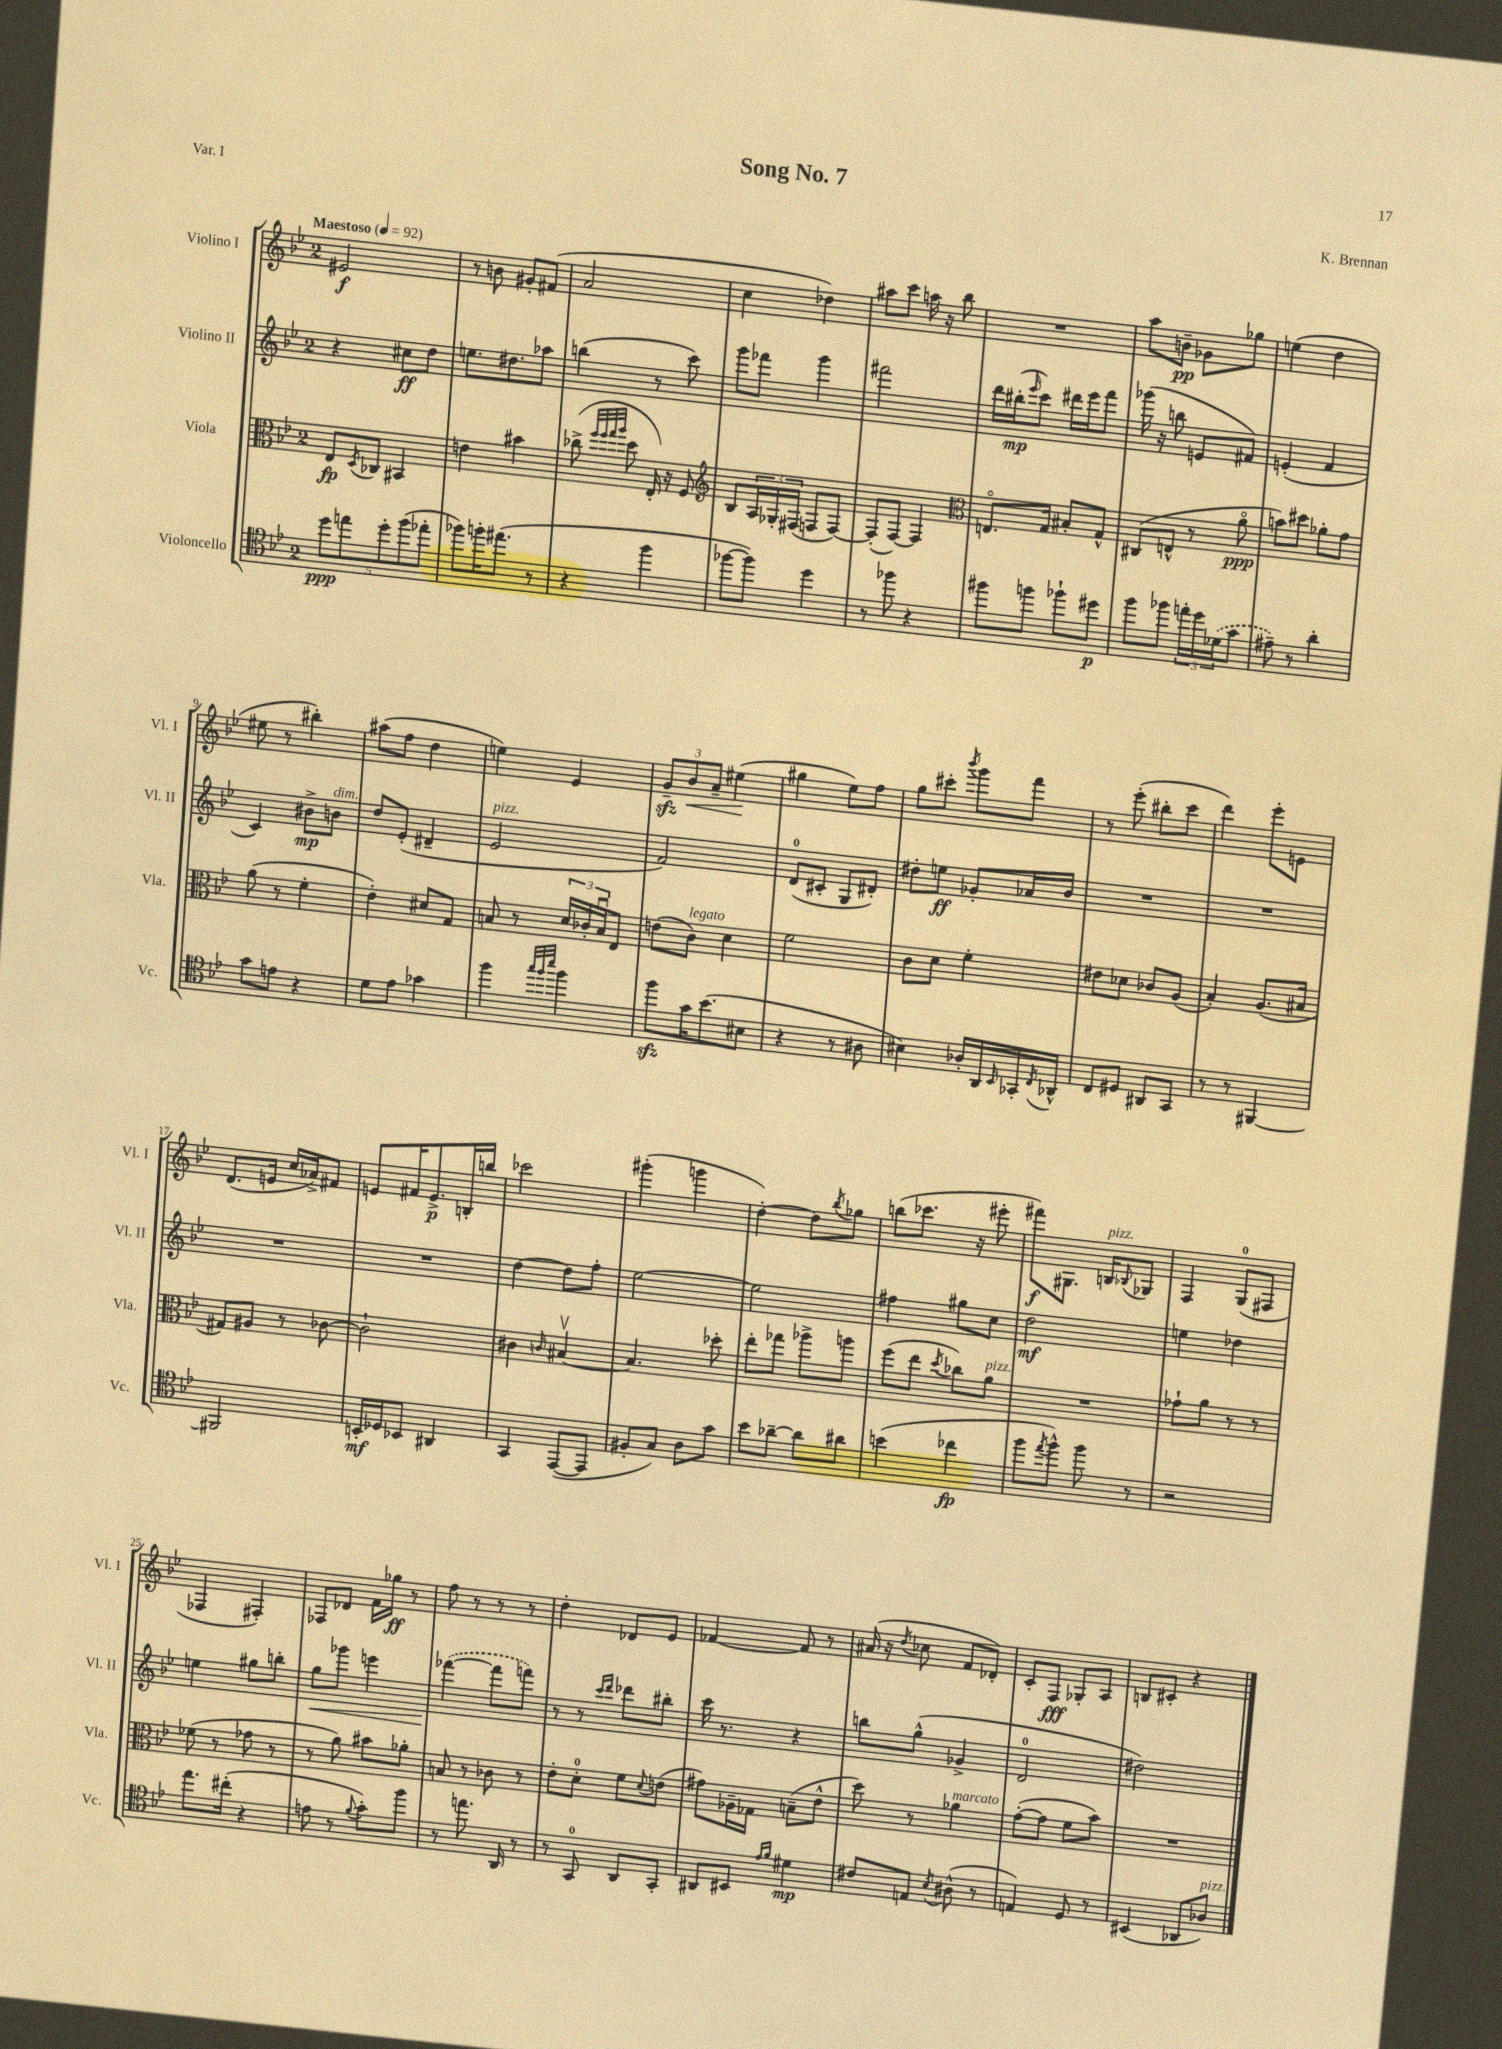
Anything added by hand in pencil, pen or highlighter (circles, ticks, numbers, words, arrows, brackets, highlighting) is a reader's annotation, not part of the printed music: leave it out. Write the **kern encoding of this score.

**kern	**kern	**kern	**kern
*staff4	*staff3	*staff2	*staff1
*clefC4	*clefC3	*clefG2	*clefG2
*k[b-e-]	*k[b-e-]	*k[b-e-]	*k[b-e-]
*M2/4	*M2/4	*M2/4	*M2/4
*MM92	*MM92	*MM92	*MM92
10dd	8E-	4r	2e#
10ee	.	.	.
.	8qD	.	.
.	8C-	.	.
10dd'	.	.	.
.	4BB#	8cc#	.
(10ff	.	.	.
.	.	8dd	.
10ee-'	.	.	.
=	=	=	=
8ff-)	4e	8.ee	8r
16ff'	.	.	8b
(8.ee#	.	8.dd#	.
.	4b#	.	8g#'
8r	.	8aa-	(8f#
=	=	=	=
4r	(8cc-^	(4bb	2a
.	32qqff	.	.
.	32qqff	.	.
.	32qqgg	.	.
.	32qqaa	.	.
.	8dd	.	.
4ff	16E-')	8r	.
.	16r	.	.
.	8F	8ccc)	.
=	=	=	=
*	*clefG2	*	*
[8ff-	8B-	8ggg	4cc
8ff-])	24A	8fff-	.
.	24G-'	.	.
.	(24F#	.	.
4dd	8F	4ggg	4dd-)
.	[8F)	.	.
=	=	=	=
8r	(8F']	2fff#	8aa#
8ff-	[8F)	.	8ccc
4r	4F]	.	16aa
.	.	.	16r
.	.	.	8bb-
=	=	=	=
*	*clefC3	*	*
8ff#	8.Eo	16ddd	2r
.	.	(16bb#'	.
.	.	16qqeee-	.
8ff	.	8ccc)	.
.	16G	.	.
8ff-`	8B#'	16ddd#	.
.	.	16eee-	.
8dd#	8G^^	8fff	.
=	=	=	=
8ff	(8C#	(16ggg-	8aa
.	.	16r	.
8ff-	8E^^	8bb	8b~
24ee'	8r	8e	8g-
24dd	.	.	.
(24d-	.	.	.
8g	8ao	8f#)	8gg-
=	=	=	=
8e#~)	8b)	(4e'	(4ee
8r	8dd#	.	.
4a'	8a-'	4f	4dd
.	8g	.	.
=	=	=	=
8g	(8a	4c)	8ee#
8e	8r	.	8r
4r	4f'	8b#^	4bb#')
.	.	8b	.
=	=	=	=
8d	4e-')	8dd	(8aa#
8e-	.	(8e-'	8ff
4g-	8d#	4d#~	4dd
.	8G	.	.
=	=	=	=
4ff	8B	2e-	4ee)
.	8r	.	.
32qqgg	.	.	.
32qqff	.	.	.
32qqbb-	.	.	.
4ff	24d	.	4e-
.	24c-'	.	.
.	24Bu	.	.
.	8E-	.	.
=	=	=	=
8ff	(8e	2f)	12g~
.	.	.	12b-
16g	8c)	.	.
.	.	.	12a~
(8.b-	.	.	.
.	4d	.	(4ee#
8B#	.	.	.
=	=	=	=
4r	2f	(8d	4gg#
.	.	8c#'	.
8r	.	8G	8ee-)
8A#	.	8d#')	8ff
=	=	=	=
4B#)	8c	8dd#'	8gg
.	8d	8ee	8ccc#'
.	.	.	8qbbb-
16A-'	4f'	8g-'	8ggg
16AA	.	.	.
16qqBB-	.	.	.
16GG-'	.	16a-	8fff
8qC	.	.	.
16AA-^^	.	16b-	.
=	=	=	=
8C	8e#	2r	8r
8D#	8d-	.	(8eee-'
8AA#	8c-	.	8bb#'
8GG	(8A	.	8ccc
=	=	=	=
8r	4B-')	2r	4ddd)
8r	.	.	.
[4FF#	(8.A	.	8eee-'
.	.	.	8e
.	16B#	.	.
=	=	=	=
2FF#]	8G#)	2r	(8.d
.	8A#	.	.
.	.	.	16e
.	8r	.	16cc
.	.	.	16a-^)
.	[8c-	.	8f#
=	=	=	=
16BB'	2c-`]	2r	8e
16D-	.	.	.
8BB-	.	.	16f#
.	.	.	8.e^
4AA#	.	.	.
.	.	.	16B'
.	.	.	16bb
=	=	=	=
4GG	4c#	[4dd	2ccc-
.	16qqc	.	.
([8EE-	[4B#v	8dd]	.
8EE-]	.	8ff'	.
=	=	=	=
8F#'	4.B#]	[2ee-	(4ggg#'
8G)	.	.	.
8A	.	.	4ggg
8g	8dd-'	.	.
=	=	=	=
8b-	8ee-'	2ee-]	[4dd')
[8a-~	8gg-	.	.
8a-]	8aa-^	.	8dd]
.	.	.	8qbb-
8a#	8aa	.	8gg-
=	=	=	=
(4b	(8ff	4ff#	(8bb
.	8ee-	.	8.ccc-
.	8qdd	.	.
4cc-	8cc-)	8gg#	.
.	.	.	16r
.	8a	8cc	8eee#'
=	=	=	=
8ff	2r	2dd	8fff#)
8qee-	.	.	.
8ff^^)	.	.	8.G#
8ff	.	.	.
.	.	.	16B
.	.	.	8qqB-
8r	.	.	8G-
=	=	=	=
2r	8g-`	4ee	4F
.	8a	.	.
.	8r	4dd-	(8G
.	8r	.	8F#
=	=	=	=
8.ee-	(8f-	4ee	4F-
.	8r	.	.
(16cc#'	.	.	.
4r	8g-	8gg#	4F#')
.	8r	8bb'	.
=	=	=	=
8e	8r	8gg	8F-
8r	8a)	8ggg-	8d-
8qqf	.	.	.
8g')	8b#	4eee	16f
.	.	.	16gg-
8ff	8a-'	.	8r
=	=	=	=
8r	8B	([4fff-	8ff
8.ee	8r	.	8r
.	8c-	8fff-]	8r
16AA	.	.	.
8r	8r	8fff)	8r
=	=	=	=
8r	8e-'	8r	4dd'
8GG	8d'	8r	.
.	.	16qqccc	.
.	.	16qqddd	.
8AA	8f	8ddd-	8d-
.	8qqd	.	.
8GG'	(8e	8bb#'	8e-
=	=	=	=
8AA#	8g#)	16ccc	[4f-
.	.	8.r	.
8BB#	16A-~	.	.
.	16G-	.	.
16qqe-	.	.	.
16qqf	.	.	.
4d#	(8B~	4r	8f-]
.	8e-^^	.	8r
=	=	=	=
8c#	8dd)	8bb	(16a#
.	.	.	16r
.	.	.	8qdd
8E	8r	(8gg^^	8cc-
8qB-	.	.	.
(8A#^^	4a-	4g-^	8f
8r	.	.	8d-')
=	=	=	=
4E)	([8g'	2d	8c'
.	8g]	.	8F
8D	8f	.	8G-'
8r	8b-)	.	8A
=	=	=	=
(4BB#	2r	2dd#)	8B
.	.	.	8c#'
8AA-	.	.	4r
8A-)	.	.	.
==	==	==	==
*-	*-	*-	*-
